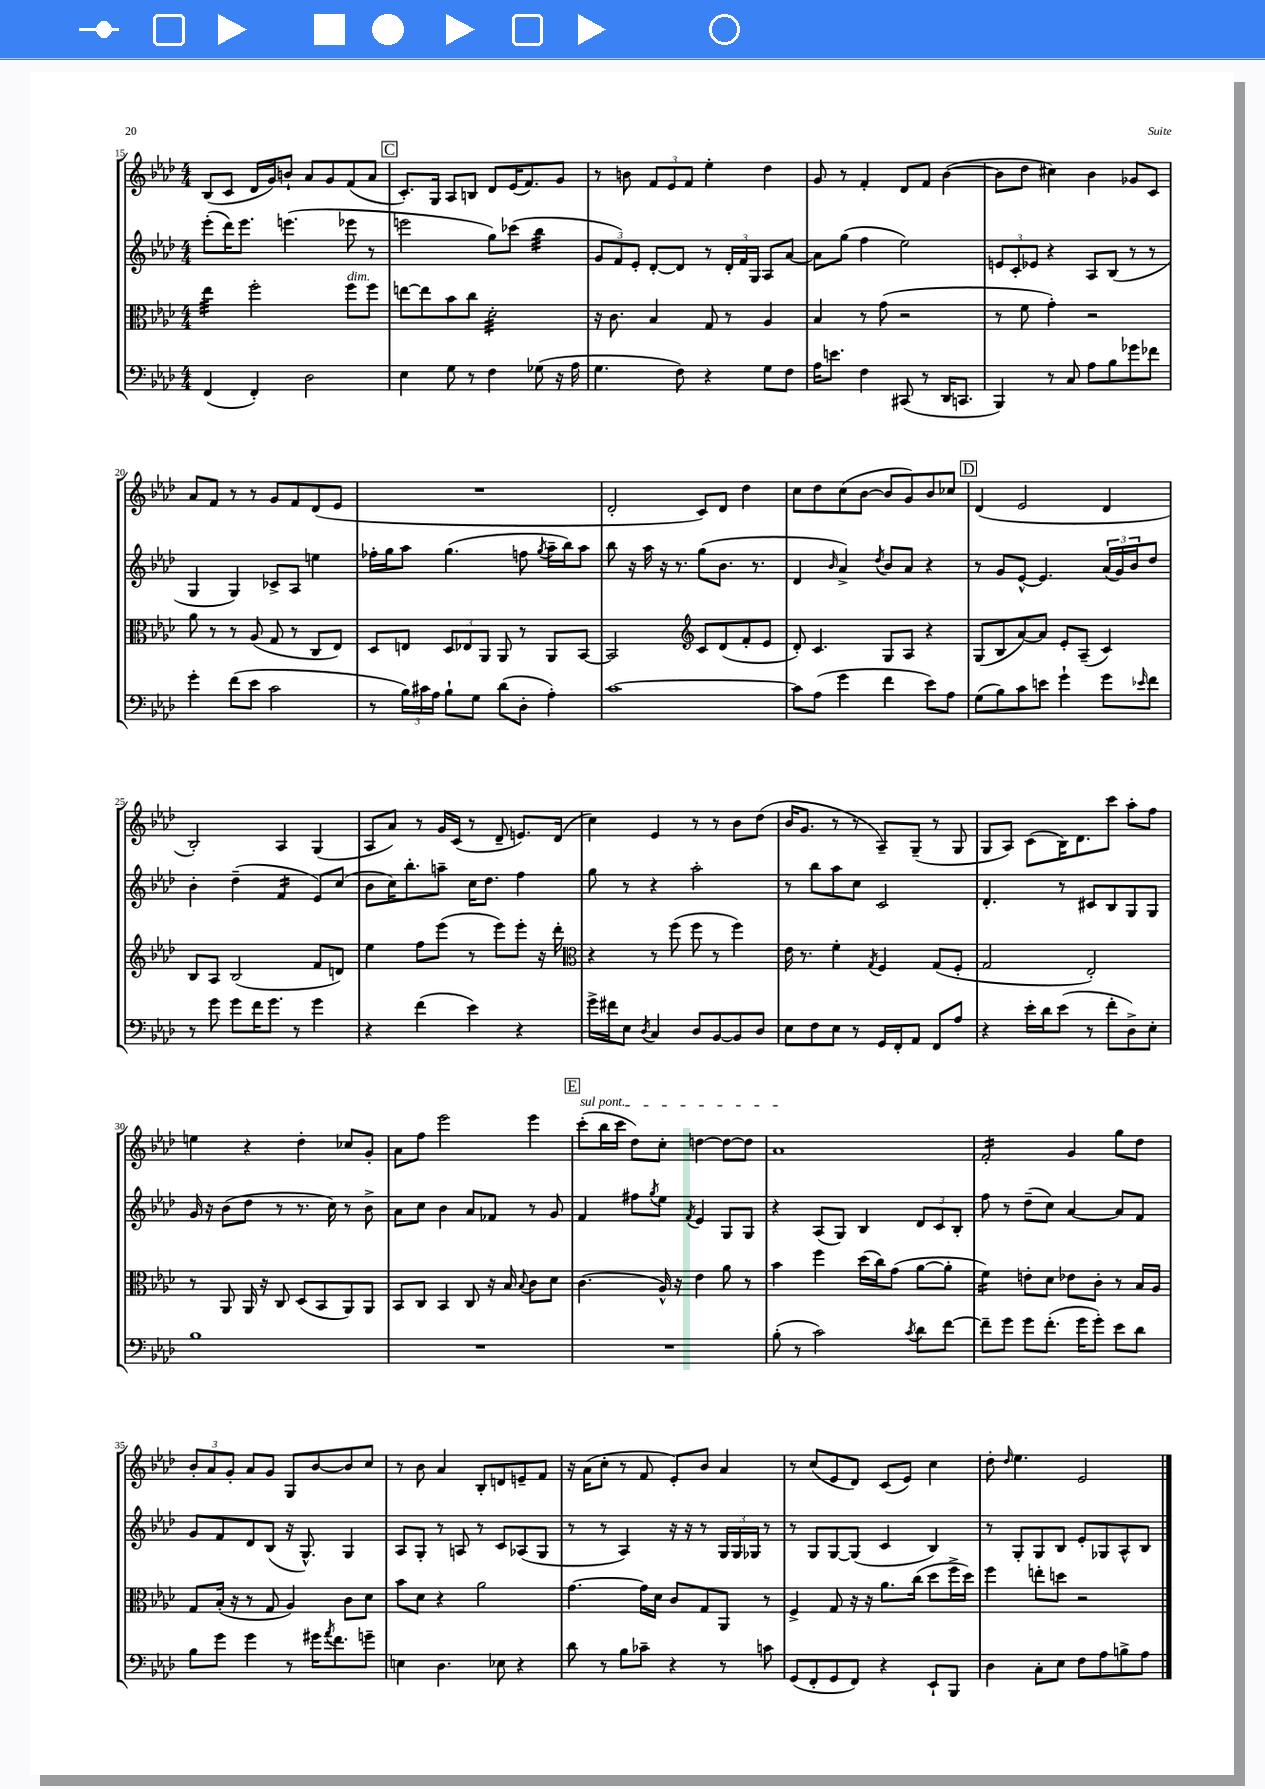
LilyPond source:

<<
\new StaffGroup <<
\new Staff = "s0" {
    \clef treble \key aes \major \numericTimeSignature \time 4/4
    bes8( c'8 des'16 g'16) b'8-! aes'8 g'8 f'8( aes'8 |
    \mark \markup { \box "C" } c'8.-.) g16 aes8 b8 des'8 ees'16( f'8.) g'8 |
    r8 b'8 \tuplet 3/2 { f'8 ees'8 f'8 } ees''4-. des''4 |
    g'8 r8 f'4-. des'8 f'8 bes'4~( |
    bes'8 des''8 cis''4) bes'4 ges'8 c'8 |
    aes'8 f'8 r8 r8 g'8 f'8 des'8( ees'8 |
    R1 |
    des'2-. c'8) des'8 des''4 |
    c''8 des''8 c''8( bes'8~ bes'8 g'8) bes'8 ces''8 |
    \mark \markup { \box "D" } des'4( ees'2 des'4 |
    bes2-.) aes4 g4( |
    aes8 aes'8) r8 g'16 c'16( r8 des'8-- e'8.) des'16( |
    c''4) ees'4 r8 r8 bes'8 des''8( |
    bes'16 g'8. r8 r8 aes8--) g8--( r8 g8 |
    g8 aes8) c'8( bes16) des'8. c'''8 aes''8-. f''8 |
    e''4 r4 des''4-. ces''8 g'8-. |
    aes'8 f''8 ees'''2 ees'''4 |
    \mark \markup { \box "E" } \once \override TextSpanner.bound-details.left.text = \markup { \italic "sul pont." } c'''8-.\startTextSpan( bes''16 c'''16 des''8) c''8-. d''4~ d''8~ d''8 |
    aes'1\stopTextSpan |
    f'2:16-. g'4 g''8 des''8 |
    \tuplet 3/2 { bes'8-. aes'8 g'8-. } aes'8 g'8 g8 bes'8~ bes'8 c''8 |
    r8 bes'8 aes'4 bes8-. d'8 e'8-- f'8 |
    r16 aes'16( c''8-. r8 f'8 ees'8-.) bes'8 aes'4 |
    r8 c''8( ees'8 des'8) c'8( ees'8) c''4 |
    des''8-. \grace { des''16 } ees''4. ees'2 \bar "|." |
}
\new Staff = "s1" {
    \clef treble \key aes \major \numericTimeSignature \time 4/4
    ees'''8-.( des'''16) ees'''8. e'''4.( ees'''8 r8 |
    \mark \markup { \box "C" } e'''2 g''8) ces'''8( bes''4:32 |
    \tuplet 3/2 { g'8 f'8) ees'8-. } des'8~-. des'8 r8 \tuplet 3/2 { des'16-. f'16 g16 } aes8 aes'8~ |
    aes'8 g''8( f''4 ees''2) |
    \tuplet 3/2 { e'8 c'8-. ees'8 } r4 aes8 bes8( r8 r8 |
    g4 g4) ces'8-> aes8 e''4 |
    fes''16-. g''16 aes''8 g''4.( f''8 \acciaccatura { g''8 } aes''16-- bes''16) aes''8 |
    bes''8 r16 aes''16 r16 r8. g''8( bes'8. r8. |
    des'4 \grace { bes'16 } aes'4->) \acciaccatura { des''8 } bes'8 aes'8 r4 |
    \mark \markup { \box "D" } r8 g'8 ees'8~-^ ees'4. \tuplet 3/2 { aes'16( g'16) bes'16 } des''8 |
    bes'4-. des''4--( f'4:16 ees'8) c''8( |
    bes'8 c''16) bes''8.-. a''8-- c''16 des''8. f''4 |
    g''8 r8 r4 aes''2-. |
    r8 bes''8 aes''8 c''8 c'2 |
    des'4.-. r8 cis'8 bes8 g8 g8 |
    g'16 r16 bes'8( des''8 r8 r8. c''16) r8 bes'8-> |
    aes'8 c''8 bes'4 aes'8 fes'8 r8 g'8 |
    \mark \markup { \box "E" } f'4 fis''8 \acciaccatura { g''8 } ees''8 \acciaccatura { f'8 } ees'4 g8 g8 |
    r4 aes8( g8) bes4 \tuplet 3/2 { des'8 c'8 bes8-. } |
    f''8 r8 des''8--( c''8) aes'4~ aes'8 f'8 |
    g'8 f'8 des'8 bes8( r16 g8.-^) g4 |
    aes8 g8-. r8 a8 r8 c'8 aes8( g8 |
    r8 r8 aes4) r16 r16 r8 \tuplet 3/2 { g16 g16 ges16 } r8 |
    r8 g8 g8~ g8( c'4 bes4) |
    r8 g8-. g8 bes8 ees'8-. ges8 aes8-^ bes8 \bar "|." |
}
\new Staff = "s2" {
    \clef alto \key aes \major \numericTimeSignature \time 4/4
    ees''4:32 f''2-. f''8^\markup { \italic "dim." } f''8 |
    \mark \markup { \box "C" } e''8~ e''8 bes'8 c''8 des'2:32-. |
    r16 c'8. bes4 g8 r8 aes4 |
    bes4 r8 g'8( r2 |
    r8 f'8 g'4-.) r2 |
    aes'8 r8 r8 aes8( g8 r8 c8 ees8) |
    des8 e8 \tuplet 3/2 { des8 ees8 aes,8 } aes,8 r8 aes,8 bes,8~ |
    bes,2 \clef treble c'8 des'8( f'8-. ees'8 |
    des'8-.) c'4. g8 aes8 r4 |
    \mark \markup { \box "D" } g8( bes8 aes'8~) aes'8 ees'8-. aes8--( c'4) |
    bes8 aes8 bes2( f'8 d'8) |
    ees''4 f''8 ees'''8( r8 ees'''8) ees'''8-. r16 des'''16-. |
    \clef alto r4 r8 f''8( f''8 r8 f''4) |
    ees'16 r8. f'4-. \acciaccatura { g8 } f4 g8( f8-. |
    g2 ees2-.) |
    r8 aes,8 aes,16 r16 c8 des8( bes,8 aes,8) aes,8 |
    bes,8 c8 bes,4 c8 r16 bes16 \appoggiatura { bes8 } c'8 des'8 |
    \mark \markup { \box "E" } c'4.( aes16-^) r16 ees'4 aes'8 r8 |
    bes'4 f''4 des''16( c''16) g'8( aes'8~ aes'8-. |
    f'4:16) e'8-. des'8 ees'8 c'8-. r8 bes16 aes16 |
    g8 bes16-.( r16 r8 g8 aes4) c'8 des'8 |
    bes'8 des'8 r4 aes'2 |
    g'4.~ g'16 des'16 c'8 g8 aes,8 r8 |
    f4-> g8 r16 r16 aes'8. c''16( des''8 f''16-> des''16) |
    f''4 e''8-. d''8 r2 \bar "|." |
}
\new Staff = "s3" {
    \clef bass \key aes \major \numericTimeSignature \time 4/4
    f,4( f,4-.) des2 |
    \mark \markup { \box "C" } ees4 g8 r8 f4 ges8( r16 aes16 |
    g4. f8) r4 g8 f8 |
    aes16 e'8. f4 cis,8( r8 des,16 c,8. |
    bes,,4) r8 c8 aes8 bes8 ges'8 fes'8 |
    g'4-. f'8( ees'8 c'2 |
    r8 \tuplet 3/2 { bes16) cis'16 aes16 } bes8-! g8 des'8( des8-. aes4-.) |
    c'1~ |
    c'8 aes8( g'4 f'4 ees'8) aes8 |
    \mark \markup { \box "D" } g8( bes8) c'8 e'8 g'4-! g'8 \grace { ees'16 } f'8 |
    r8 g'8 g'8 f'16 g'8. r8 g'4 |
    r4 f'4( ees'4) r4 |
    g'16-> fis'16 ees8 \acciaccatura { des8 } c4 des8 bes,8~ bes,8 des8 |
    ees8 f8 ees8 r8 g,16 f,16-. aes,8 f,8 aes8 |
    r4 ees'16-. des'16 ees'8( r8 f'8-. des8->) ees8-. |
    bes1 |
    R1 |
    \mark \markup { \box "E" } R1 |
    bes8-.( r8 c'2) \acciaccatura { c'8 } des'8 f'8~ |
    f'8-- g'8 g'8 f'8.-.( g'16 g'8-.) ees'8 des'8 |
    bes8 g'8 g'4 r8 gis'16 \acciaccatura { aes'8 } f'8. g'8-- |
    e4 des4. ees8 r4 |
    des'8 r8 bes8 ces'8-- r4 r8 c'8 |
    g,8( f,8-. g,8 f,8) r4 ees,8-! bes,,8 |
    des4 c8-. ees8 f8 aes8 b8-> aes8 \bar "|." |
}
>>
>>
\layout { \context { \Score currentBarNumber = #15 } }
